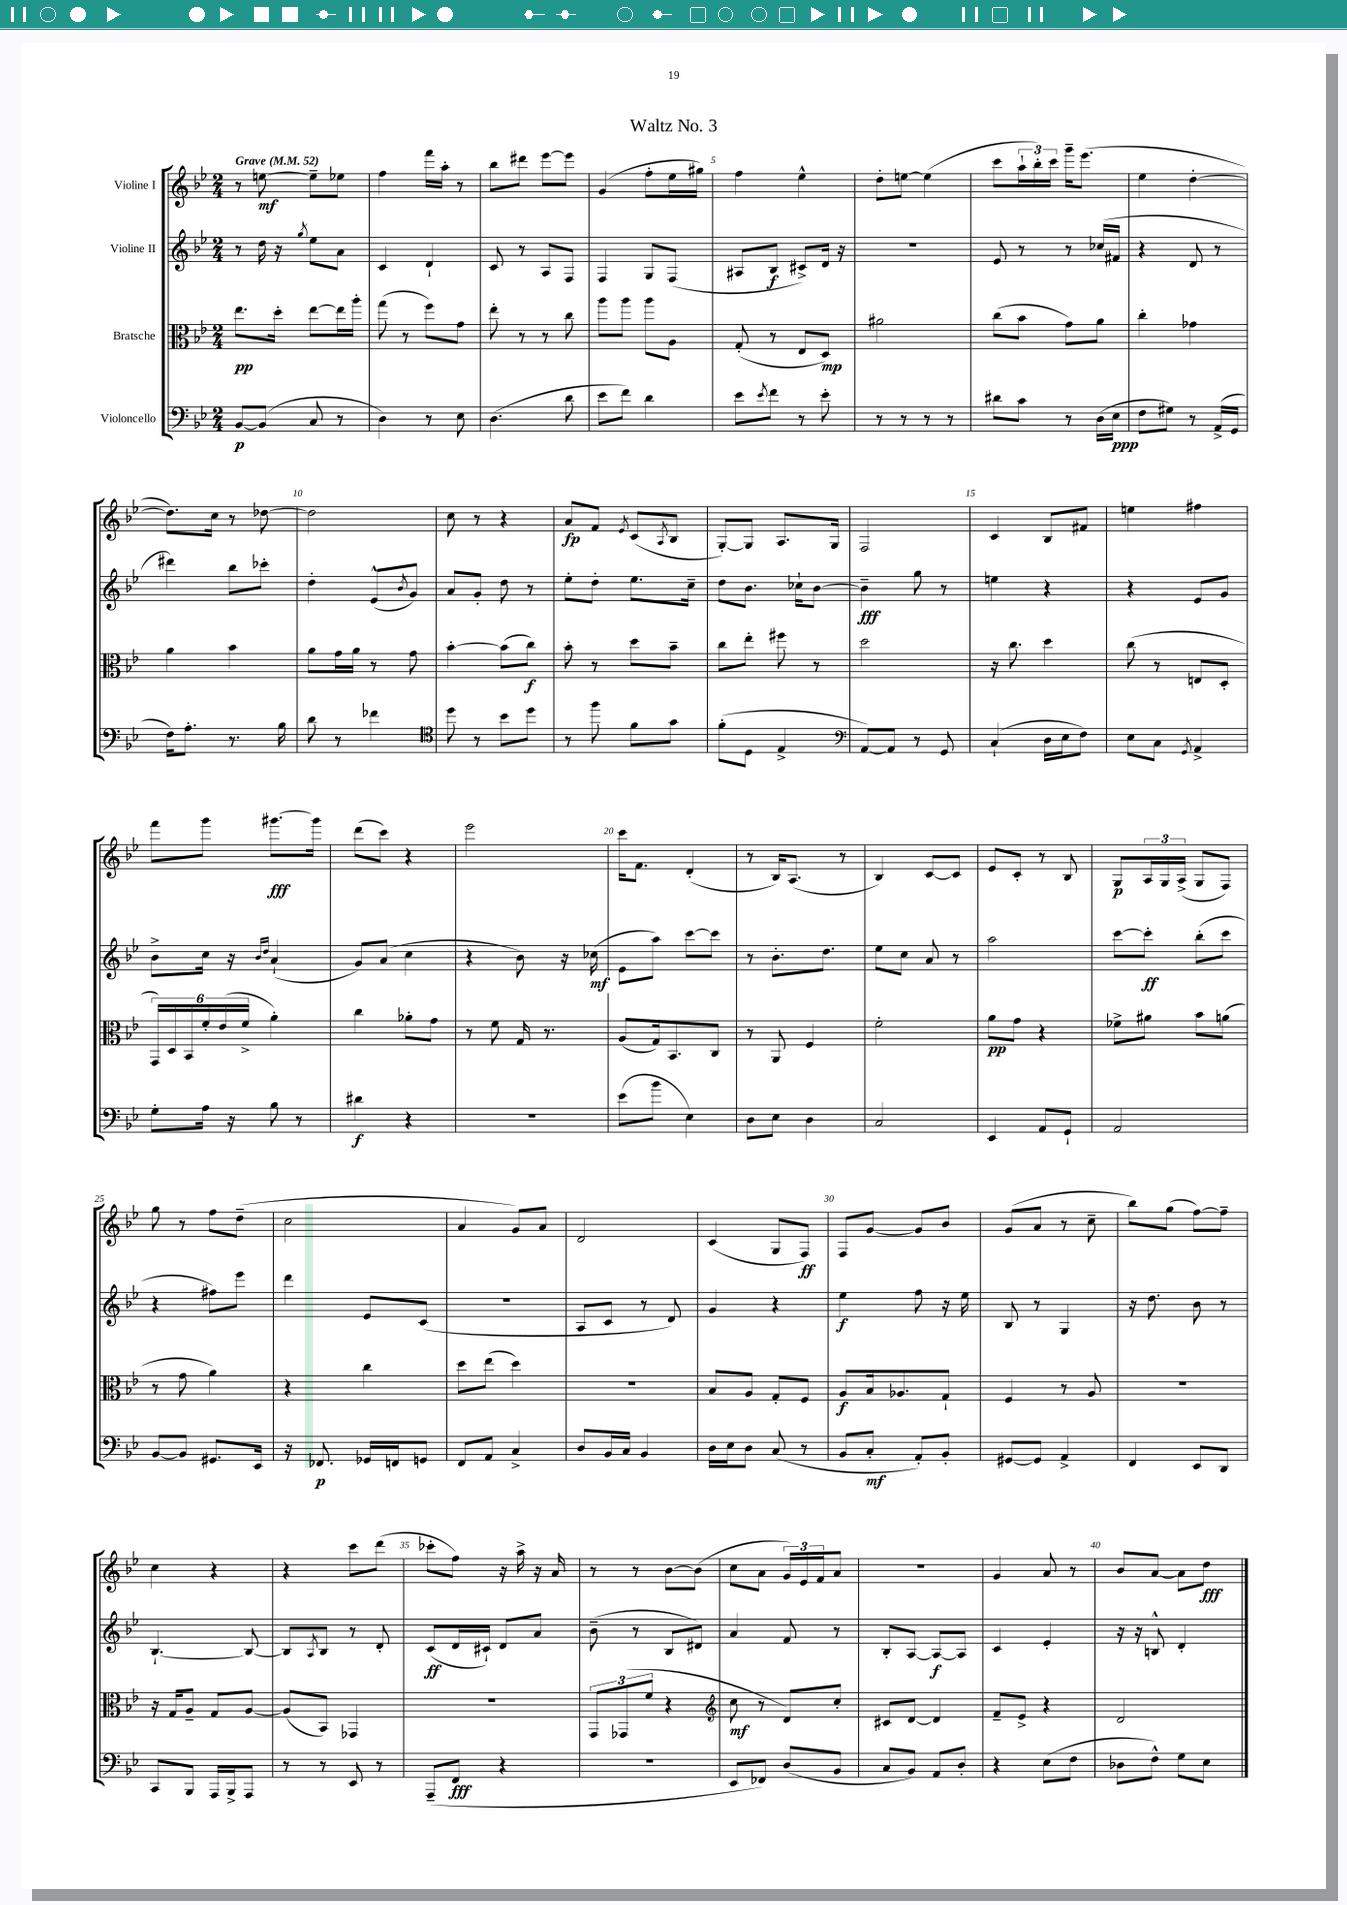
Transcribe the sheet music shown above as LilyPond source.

\header { title = "Waltz No. 3" }
<<
\new StaffGroup <<
\new Staff = "s0" \with { instrumentName = "Violine I" } {
    \clef treble \key bes \major \numericTimeSignature \time 2/4 \tempo "Grave" 4 = 52
    r8 e''8~\mf e''8-- ees''8 |
    f''4 f'''16 a''16-. r8 |
    bes''8 dis'''8 ees'''8~ ees'''8 |
    g'4( f''8-. ees''16 gis''16) |
    f''4 ees''4-^ |
    d''8-. e''8~ e''4( |
    c'''8 \tuplet 3/2 { a''16-! bes''16-.) c'''16 } g'''16-- ees'''8.( |
    ees''4 d''4~-. |
    d''8.) c''16 r8 des''8~ |
    des''2 |
    c''8 r8 r4 |
    a'8\fp f'8 \acciaccatura { ees'8 } c'8( \acciaccatura { a8 } bes8 |
    g8~-.) g8 a8. g16 |
    f2 |
    c'4 bes8 fis'8 |
    e''4 fis''4 |
    f'''8 g'''8 gis'''8.~\fff gis'''16 |
    d'''8( c'''8) r4 |
    ees'''2 |
    c'''16 f'8. d'4-.( |
    r8 bes16) a8.( r8 |
    bes4) c'8~ c'8 |
    ees'8 c'8-. r8 bes8 |
    g8\p \tuplet 3/2 { a16 g16 a16->( } g8 f8) |
    g''8 r8 f''8 d''8--( |
    c''2 |
    a'4 g'8) a'8 |
    d'2 |
    c'4( g8 f8\ff) |
    f8 g'8~ g'8 bes'8 |
    g'8( a'8 r8 c''8-- |
    bes''8) g''8( f''8~) f''8-- |
    c''4 r4 |
    r4 c'''8 d'''8( |
    ces'''8-. f''8) r16 a''16-> r16 a'16 |
    r8 r8 bes'8~ bes'8( |
    c''8 a'8 \tuplet 3/2 { g'16) ees'16 f'16 } a'8 |
    r2 |
    g'4 a'8 r8 |
    bes'8 a'8~ a'8 d''8\fff \bar "|." |
}
\new Staff = "s1" \with { instrumentName = "Violine II" } {
    \clef treble \key bes \major \numericTimeSignature \time 2/4
    r8 d''16 r16 \acciaccatura { g''8 } ees''8 a'8 |
    c'4 d'4-! |
    c'8 r8 a8 f8 |
    f4 g8 f8( |
    ais8 bes8\f cis'8->) d'16 r16 |
    R2 |
    ees'8 r8 r8 ces''16( fis'16 |
    r4 d'8 r8 |
    dis'''4) bes''8 ces'''8-. |
    d''4-. ees'8-^( \acciaccatura { bes'8 } g'8) |
    a'8 g'8-. d''8 r8 |
    ees''8-. d''8-. ees''8. c''16-- |
    d''8 bes'8. ces''16-! bes'8~ |
    bes'4--\fff g''8 r8 |
    e''4 r4 |
    r4 ees'8 g'8 |
    bes'8-> c''16 r16 \grace { bes'16 d''16 } a'4-!( |
    g'8) a'8( c''4 |
    r4 bes'8) r16 ces''16\mf( |
    ees'8 a''8) c'''8~ c'''8 |
    r8 bes'8.-. d''8. |
    ees''8 c''8 a'8 r8 |
    a''2 |
    c'''8~ c'''8-.\ff bes''8-.( c'''8 |
    r4 fis''8) ees'''8 |
    d'''4 ees'8 c'8( |
    R2 |
    a8 c'8 r8 d'8) |
    g'4 r4 |
    ees''4\f f''8 r16 ees''16 |
    bes8 r8 g4 |
    r16 d''8. bes'8 r8 |
    bes4.~-! bes8~ |
    bes8 \acciaccatura { a8 } bes8 r8 d'8-. |
    c'8\ff( d'16 cis'16-!) d'8 a'8 |
    bes'8--( r8 bes8 dis'8) |
    a'4 f'8 r8 |
    bes8-. a8~ a8~\f a8 |
    c'4 ees'4-. |
    r16 r16 b8-^ d'4-. \bar "|." |
}
\new Staff = "s2" \with { instrumentName = "Bratsche" } {
    \clef alto \key bes \major \numericTimeSignature \time 2/4
    ees''8.\pp d''16-. ees''8~ ees''16 a''16-. |
    g''8( r8 f''8) g'8 |
    ees''8-. r8 r8 c''8 |
    a''8 a''8 a''8 a8 |
    g8-.( r8 ees8 d8\mp) |
    ais'2 |
    c''8( bes'8 g'8) a'8 |
    c''4-. ges'4 |
    a'4 bes'4 |
    a'8 g'16 a'16 r8 g'8 |
    bes'4~-. bes'8( c''8\f) |
    bes'8-. r8 d''8 bes'8-- |
    c''8 ees''8-. fis''8 r8 |
    d''2 |
    r16 c''8. d''4 |
    c''8( r8 e8 d8-. |
    \tuplet 6/4 { g,16) d16 bes,16 f'16-. ees'16( f'16-> } a'4-.) |
    c''4 aes'8-. g'8 |
    r8 f'8 g16 r8. |
    a8( g16) bes,8. c8 |
    r8 a,8 f4 |
    f'2-. |
    a'8\pp g'8 r4 |
    fes'8-> ais'8 bes'8 a'8( |
    r8 g'8 a'4) |
    r4 c''4 |
    d''8 ees''8( d''4) |
    r2 |
    bes8 a8 g8-. f8 |
    a8\f bes16 aes8. g8-! |
    f4 r8 a8 |
    r2 |
    r16 g16 a8-- g8 a8~ |
    a8( bes,8) ges,4 |
    R2 |
    \tuplet 3/2 { g,8 ges,8( f'8 } r4 |
    \clef treble c''8\mf r8 d'8) c''8-. |
    cis'8 d'8~ d'4 |
    f'8-- ees'8-> r4 |
    d'2 \bar "|." |
}
\new Staff = "s3" \with { instrumentName = "Violoncello" } {
    \clef bass \key bes \major \numericTimeSignature \time 2/4
    bes,8~\p bes,8( c8 r8 |
    d4) r8 ees8 |
    d4.( d'8 |
    ees'8 f'8) d'4 |
    ees'8 \acciaccatura { ees'8 } f'8 r8 ees'8-. |
    r8 r8 r8 r8 |
    dis'8 c'8 r8 d16( ees16\ppp |
    f8 gis8) r8 a,16->( g,16 |
    f16) a8.-. r8. bes16 |
    d'8 r8 fes'4 |
    \clef tenor d''8 r8 bes'8 d''8 |
    r8 f''8 f'8 g'8 |
    f'8-.( d8 ees4-> |
    \clef bass a,8~) a,8 r8 g,8 |
    c4-!( d16 ees16 f8) |
    ees8 c8 \acciaccatura { g,8 } a,4-> |
    g8-. a16 r16 bes8 r8 |
    dis'4\f r4 |
    r2 |
    ees'8( bes'8 ees4) |
    d8 ees8 d4 |
    c2 |
    ees,4 a,8 g,8-! |
    a,2 |
    bes,8~ bes,8 gis,8. ees,16 |
    r16 fes,8.\p ges,16 f,16 g,8 |
    f,8 a,8 c4-> |
    d8 bes,16 c16 bes,4 |
    d16 ees16 d8 c8( r8 |
    bes,8 c8-.\mf a,8-.) bes,8-. |
    gis,8~ gis,8 a,4-> |
    f,4 ees,8 d,8 |
    c,8 bes,,8 a,,16 bes,,16-> a,,8 |
    r8 r8 ees,8 r8 |
    a,,8--( f,8\fff r4 |
    r2 |
    ees,8 fes,8) d8( bes,8 |
    c8 bes,8) a,8 d8-. |
    r4 ees8( f8 |
    des8 f8-^) g8 ees8 \bar "|." |
}
>>
>>
\layout { \context { \Score \override BarNumber.break-visibility = ##(#f #t #t) barNumberVisibility = #(every-nth-bar-number-visible 5) } }
